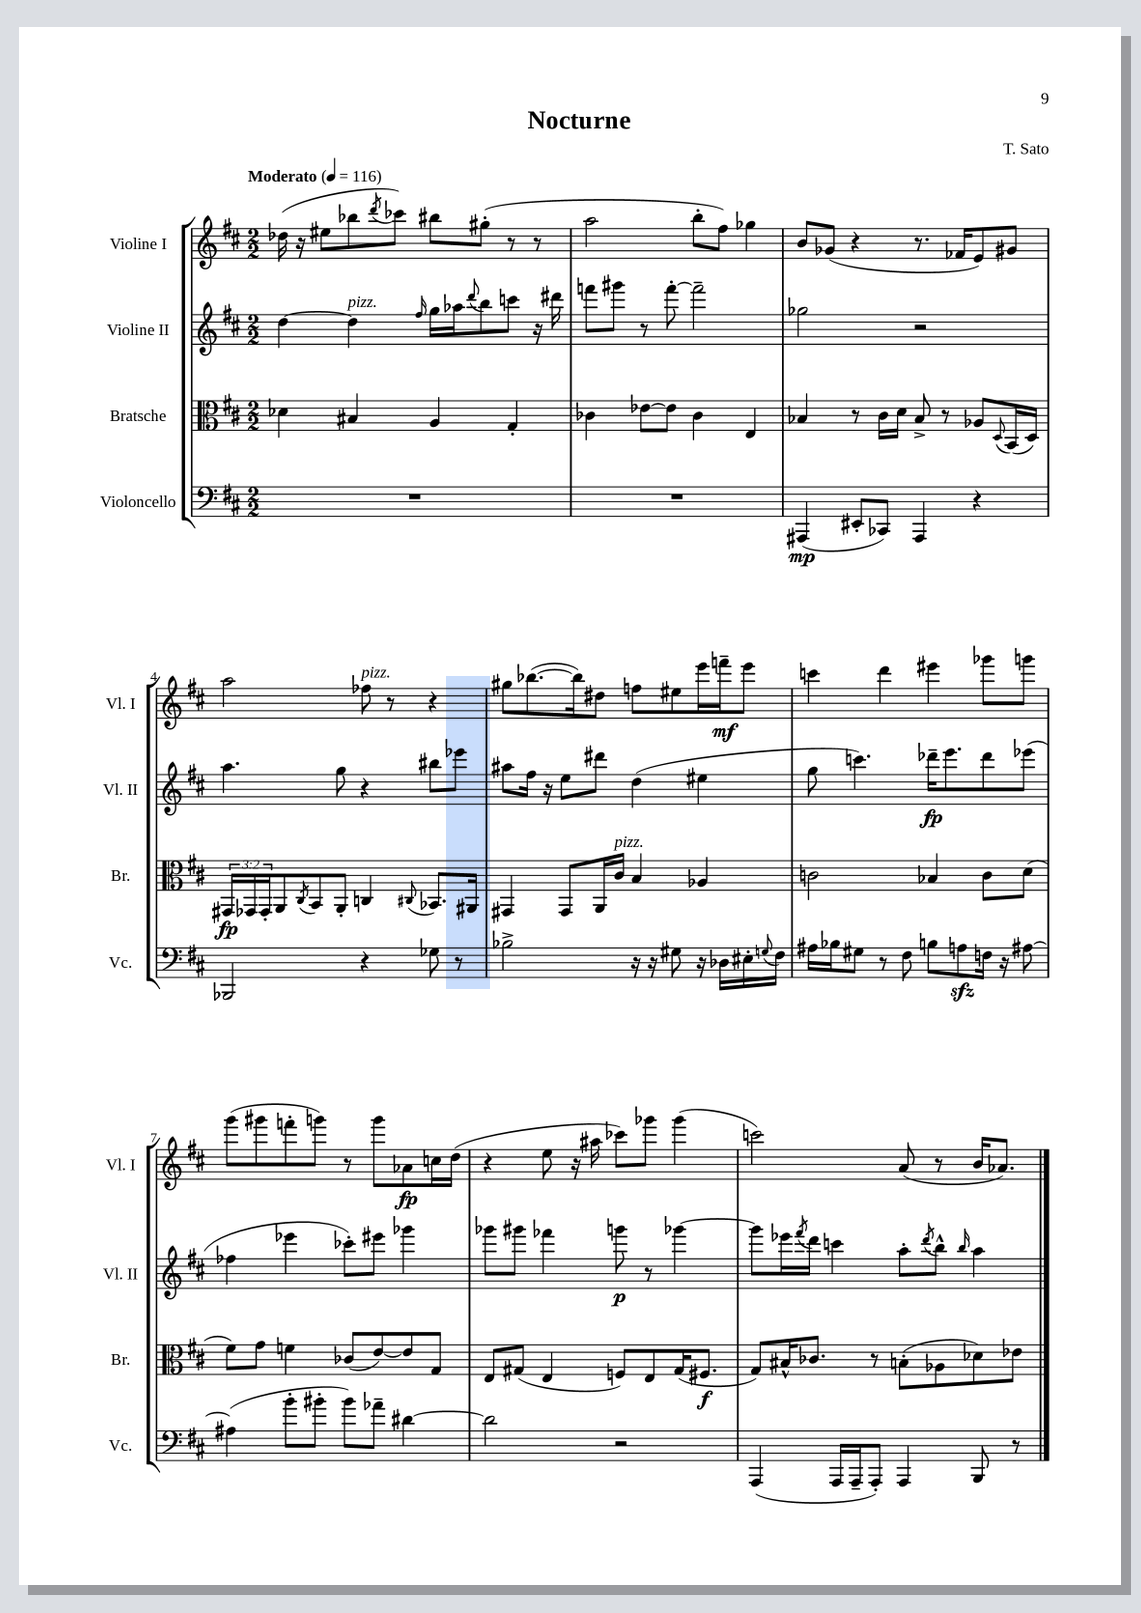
\header { title = "Nocturne" composer = "T. Sato" }
<<
\new StaffGroup <<
\new Staff = "s0" \with { instrumentName = "Violine I" shortInstrumentName = "Vl. I" } {
    \clef treble \key d \major \numericTimeSignature \time 2/2 \tempo "Moderato" 4 = 116
    des''16( r16 eis''8 bes''8 \acciaccatura { d'''8 } ces'''8) bis''8 gis''8-.( r8 r8 |
    a''2 b''8-. fis''8) ges''4 |
    b'8 ges'8( r4 r8. fes'16 e'8) gis'8 |
    a''2 fes''8^\markup { \italic "pizz." } r8 r4 |
    gis''8 bes''8.~( bes''16) dis''8 f''8 eis''8 e'''16 f'''16--\mf e'''8 |
    c'''4 d'''4 eis'''4 ges'''8 g'''8 |
    g'''8( gis'''8 f'''8-. g'''8) r8 g'''8 aes'8\fp c''16 d''16( |
    r4 e''8 r16 ais''16 ces'''8) ges'''8 ges'''4( |
    c'''2) a'8( r8 b'16 aes'8.) \bar "|." |
}
\new Staff = "s1" \with { instrumentName = "Violine II" shortInstrumentName = "Vl. II" } {
    \clef treble \key d \major \numericTimeSignature \time 2/2
    d''4~ d''4^\markup { \italic "pizz." } \grace { fis''16 } g''16 aes''16 \appoggiatura { d'''8 } b''8 c'''8 r16 dis'''16 |
    f'''8 gis'''8 r8 f'''8~-. f'''2-- |
    ges''2 r2 |
    a''4. g''8 r4 bis''8 ees'''8 |
    ais''8 fis''16 r16 e''8 dis'''8 d''4( eis''4 |
    g''8 c'''4.) des'''16--\fp e'''8. des'''8 ees'''8( |
    fes''4 ees'''4 ces'''8-.) eis'''8 ges'''4 |
    ges'''8 gis'''8 fes'''4 g'''8\p r8 ges'''4~ |
    ges'''8 ees'''16 \acciaccatura { fis'''8 } d'''16 c'''4 a''8-. \acciaccatura { d'''8 } b''8-^ \grace { b''16 } a''4 \bar "|." |
}
\new Staff = "s2" \with { instrumentName = "Bratsche" shortInstrumentName = "Br." } {
    \clef alto \key d \major \numericTimeSignature \time 2/2 \override Staff.TupletNumber.text = #tuplet-number::calc-fraction-text
    des'4 bis4 a4 g4-. |
    ces'4 ees'8~ ees'8 ces'4 e4 |
    bes4 r8 cis'16 d'16 bes8-> r8 aes8 \appoggiatura { d8 } b,16( d16) |
    \tuplet 3/2 { gis,16\fp ges,16 ges,16-. } a,8 \acciaccatura { cis8 } b,8 a,8-. c4 \appoggiatura { cis8 } bes,8. ais,16 |
    gis,4 gis,8 a,16 cis'16^\markup { \italic "pizz." } b4 aes4 |
    c'2 bes4 c'8 d'8( |
    fis'8) g'8 f'4 ces'8( e'8~) e'8 g8 |
    e8 gis8( e4 f8) e8 gis16( fis8.\f |
    g8) bis16-^ ces'8. r8 b8-.( aes8 des'8) ees'8 \bar "|." |
}
\new Staff = "s3" \with { instrumentName = "Violoncello" shortInstrumentName = "Vc." } {
    \clef bass \key d \major \numericTimeSignature \time 2/2
    R1 |
    R1 |
    ais,,4\mp( eis,8-. ces,8) ais,,4 r4 |
    bes,,2 r4 ges8 r8 |
    bes2-> r16 r16 gis8 r16 des16 eis16-. \appoggiatura { g8 } fis16 |
    ais16 bes16 gis8 r8 fis8 b8 a8\sfz f16 r16 ais8~ |
    ais4( b'8-. bis'8-. bis'8) aes'8-- dis'4~ |
    dis'2 r2 |
    a,,4( a,,16 a,,16-- a,,8-.) a,,4 b,,8 r8 \bar "|." |
}
>>
>>
